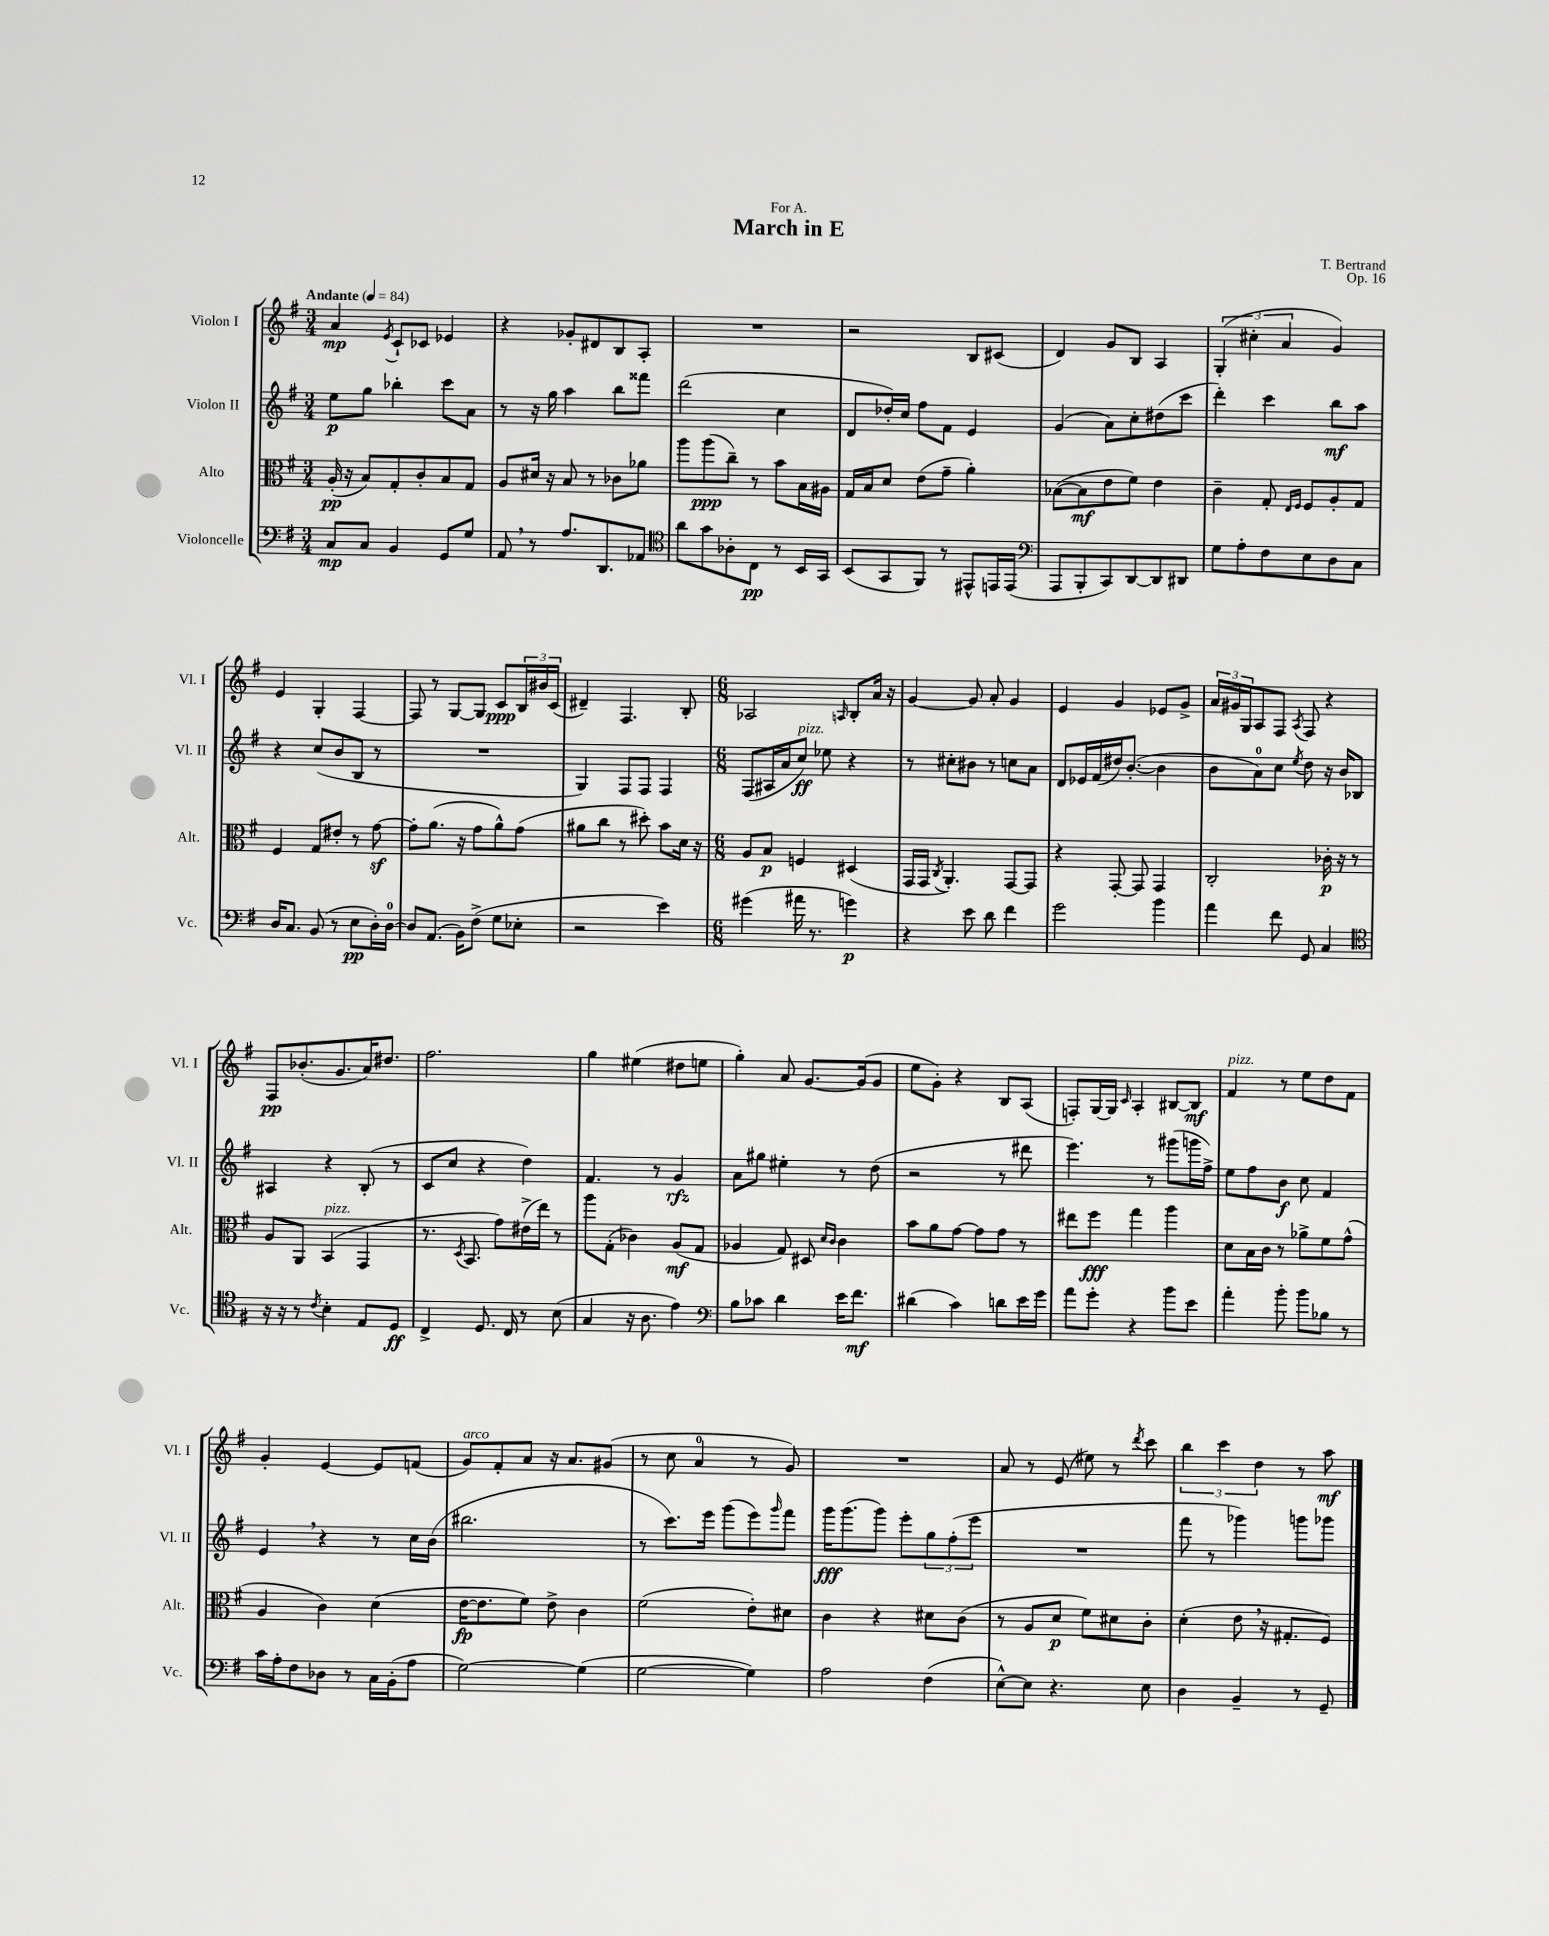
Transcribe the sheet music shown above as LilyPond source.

\header { title = "March in E" composer = "T. Bertrand" dedication = "For A." opus = "Op. 16" }
<<
\new StaffGroup <<
\new Staff = "s0" \with { instrumentName = "Violon I" shortInstrumentName = "Vl. I" } {
    \clef treble \key g \major \numericTimeSignature \time 3/4 \tempo "Andante" 4 = 84
    a'4\mp \acciaccatura { e'8 } c'8-! ces'8 ees'4 |
    r4 ges'8-. dis'8 b8 a8-. |
    R2. |
    r2 b8 cis'8( |
    d'4) g'8 b8 a4 |
    \tuplet 3/2 { g4-.( cis''4-. a'4 } g'4) |
    e'4 g4-. fis4~ |
    fis8 r8 g8~ g8 c'8\ppp \tuplet 3/2 { b16 bis'16 c'16( } |
    dis'4--) fis4. b8-. |
    \numericTimeSignature \time 6/8 aes2 \grace { a16 } b8-. a'16 r16 |
    g'4~ g'8 a'8-. g'4 |
    e'4 g'4 ees'8 g'8-> |
    \tuplet 3/2 { a'16 gis'16 g16 } a8 fis8 \acciaccatura { a8 } fis8 r4 |
    fis8\pp bes'8.-.( g'8. a'16) dis''8. |
    fis''2. |
    g''4 eis''4( dis''8 e''8 |
    g''4-.) a'8 g'8.~ g'16( g'8 |
    e''8 g'8-.) r4 b8 a8( |
    f8-.) g16~ g16 \grace { c'16 } a4-. bis8~ bis8\mf |
    fis'4^\markup { \italic "pizz." } r8 e''8 d''8 fis'8 |
    g'4-. e'4~ e'8 f'8( |
    g'8^\markup { \italic "arco" }) fis'8-. a'8 r16 a'8. gis'8( |
    r8 c''8 a'4-0 r8 g'8) |
    R2. |
    a'8 r8 e'8( eis''8) r8 \acciaccatura { d'''8 } c'''8 |
    \tuplet 3/2 { b''4 c'''4 d''4 } r8 a''8\mf \bar "|." |
}
\new Staff = "s1" \with { instrumentName = "Violon II" shortInstrumentName = "Vl. II" } {
    \clef treble \key g \major \numericTimeSignature \time 3/4
    e''8\p g''8 bes''4-. c'''8 a'8 |
    r8 r16 g''16 a''4 b''8 fisis'''8 |
    d'''2( c''4 |
    d'8 des''16-.) c''16 fis''8 fis'8 e'4 |
    g'4( a'8) c''8-. dis''8( c'''8 |
    d'''4-.) c'''4 b''8\mf a''8 |
    r4 c''8( b'8 b8 r8 |
    R2. |
    g4) fis8 fis8 fis4 |
    \numericTimeSignature \time 6/8 fis8( ais16 a'16 c''8\ff^\markup { \italic "pizz." }) ees''8 r4 |
    r8 cis''8-. bis'8 r8 c''8 a'8 |
    d'8 ees'16 fis'16( dis''16) b'8.~-.( b'4 |
    b'8 a'8-0) c''8 \acciaccatura { e''8 } d''8 r16 b'16 bes8 |
    ais4 r4 b8-.( r8 |
    c'8 c''8 r4 d''4) |
    fis'4. r8 g'4\rfz |
    a'8 gis''8 eis''4-. r8 d''8( |
    r2 r8 dis'''8 |
    e'''4.) r8 gis'''8( g'''16 fis''16->) |
    e''8 fis''8 b'8\f c''8 fis'4 |
    e'4 \breathe r4 r8 c''16 b'16( |
    bis''2. |
    r8 c'''8.) e'''16 g'''8( e'''8) \grace { g'''16 } fis'''8 |
    g'''16\fff g'''8.( g'''8) e'''8-. \tuplet 3/2 { g''8 fis''8-.( e'''8 } |
    R2. |
    fis'''8 r8 ges'''4) g'''8 ges'''8 \bar "|." |
}
\new Staff = "s2" \with { instrumentName = "Alto" shortInstrumentName = "Alt." } {
    \clef alto \key g \major \numericTimeSignature \time 3/4
    a16-.\pp( r16 b8) g8-. c'8-. b8 g8 |
    a8 dis'16 r16 b8 r8 ces'8 aes'8 |
    a''8 a''8\ppp( c''8--) r8 b'8 b16 ais16 |
    g16 b16 d'8 e'8( g'8-- a'4-.) |
    bes8~( bes8\mf e'8 fis'8) e'4 |
    c'4-- g8-. \grace { e16 fis16 } fis8 a8-. g8 |
    fis4 g8 eis'8-. r8 g'8~\sf |
    g'8-. a'8.( r16 g'8 a'8-^) g'8( |
    ais'8 c''8 r8 dis''8-.) b'8 d'16 r16 |
    \numericTimeSignature \time 6/8 a8 b8\p f4 dis4( |
    g,16 g,16 \acciaccatura { c8 } a,4.-.) g,8~ g,8 |
    r4 g,8~-. g,8 g,4 |
    c2-. ces'16-.\p r16 r8 |
    a8 a,8 b,4^\markup { \italic "pizz." }( g,4 |
    r8. \acciaccatura { d8 } b,8. g'8) eis'16->( e''16) r8 |
    a''8 g8-.( ces'4) a8\mf( g8 |
    aes4 g8) dis8 \grace { d'16 c'16 } c'4 |
    b'8 a'8 g'8~ g'8 g'8 r8 |
    eis''8 fis''8\fff g''4 a''4 |
    d'8 b16 c'16 r8 aes'8-> fis'8 g'8-^( |
    a4 c'4) d'4( |
    e'16~\fp e'8. fis'8) e'8-> c'4 |
    fis'2( e'8-.) dis'8 |
    c'4 r4 dis'8 c'8( |
    r8 a8 d'8\p fis'8) dis'8 c'8-. |
    d'4-.( e'8 \breathe r16 gis8.-. fis8) \bar "|." |
}
\new Staff = "s3" \with { instrumentName = "Violoncelle" shortInstrumentName = "Vc." } {
    \clef bass \key g \major \numericTimeSignature \time 3/4
    c8\mp c8 b,4 g,8 g8 |
    a,8 \breathe r8 a8. d,8. aes,8 |
    \clef tenor a'8 g'8 aes8-. c8\pp r8 b,16 g,16 |
    b,8( g,8 fis,8) r8 eis,8-^ e,16 e,16( |
    \clef bass a,,8 b,,8-. c,8) d,8~ d,8 dis,8 |
    g8 a8-. fis8 e8 d8 c8 |
    d16 c8. b,8( r8 e8\pp d16-.) d16-0~ |
    d8 a,8.( b,16) fis8->( g8 ees8-. |
    r2 e'4) |
    \numericTimeSignature \time 6/8 gis'4( ais'16 r8. g'4\p) |
    r4 e'8 d'8 fis'4 |
    g'2 b'4 |
    a'4 fis'8 g,8 c4 |
    \clef tenor r16 r16 r8 \acciaccatura { c'8 } b4-. e8 d8\ff |
    c4-> d8. c16 r8 b8( |
    g4 r16 a8. e'4) |
    \clef bass b8 ces'8 d'4 e'16 fis'8.\mf |
    dis'4( c'4) d'8 e'16 g'16 |
    a'8 g'8-. r4 b'8 e'8 |
    a'4-. b'8-. b'8 bes8 r8 |
    c'16 a16-. fis8 des8 r8 c16 b,16-.( a8 |
    g2~) g4( |
    g2~ g4) |
    a2 fis4( |
    e8~-^) e8 r4. e8 |
    d4 b,4-- r8 g,8-- \bar "|." |
}
>>
>>
\layout { \context { \Score \remove "Bar_number_engraver" } }
